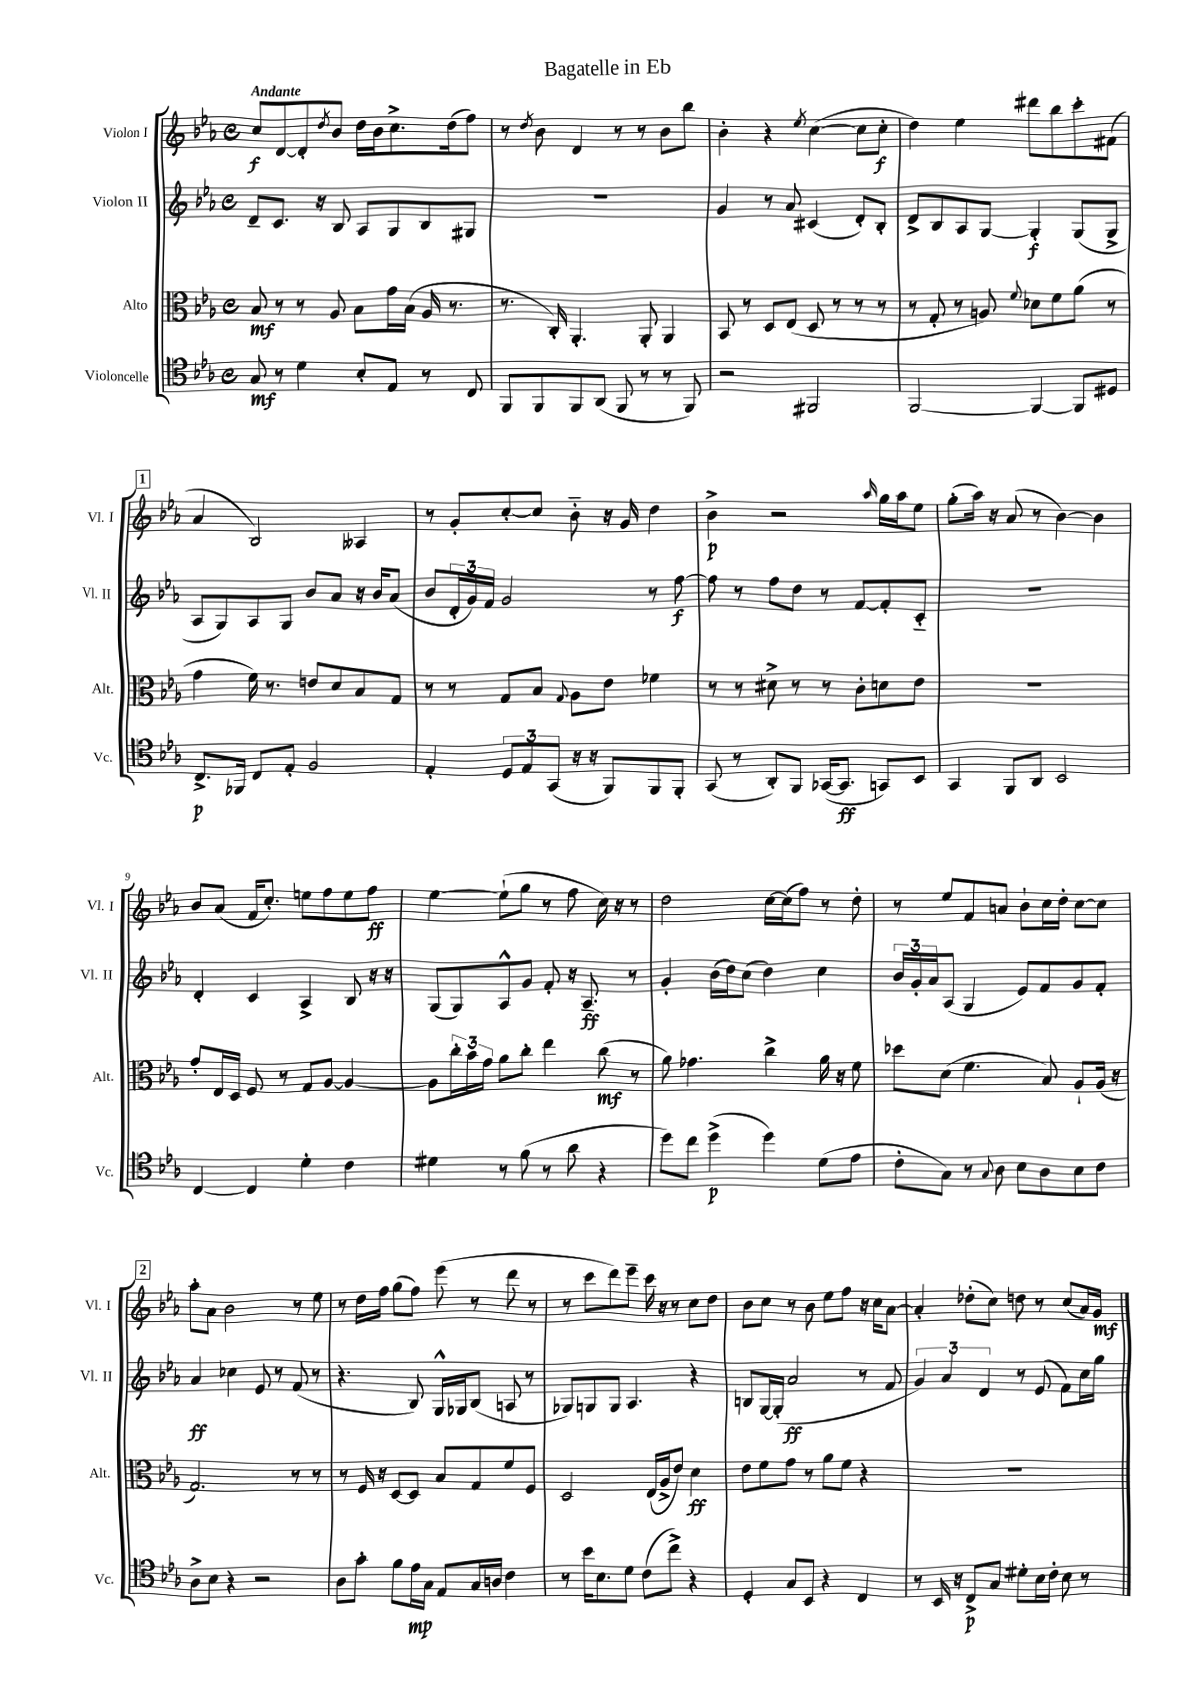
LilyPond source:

\header { title = "Bagatelle in Eb" }
<<
\new StaffGroup <<
\new Staff = "s0" \with { instrumentName = "Violon I" shortInstrumentName = "Vl. I" } {
    \clef treble \key ees \major \defaultTimeSignature \time 4/4 \tempo "Andante"
    c''8\f d'8~ d'8-. \acciaccatura { d''8 } bes'8 d''16 bes'16 c''8.-> d''16( f''8) |
    r8 \acciaccatura { d''8 } bes'8 d'4 r8 r8 bes'8 bes''8 |
    bes'4-. r4 \acciaccatura { ees''8 } c''4~( c''8 c''8-.\f |
    d''4) ees''4 dis'''8 bes''8 c'''8-. fis'8( |
    \mark \markup { \box "1" } aes'4 bes2) aeses4 |
    r8 g'8-. c''8~-. c''8 bes'8-_ r16 g'16 d''4 |
    bes'4->\p r2 \grace { aes''16 } g''16 aes''16 ees''8 |
    g''8-.( aes''16) r16 aes'8( r8 bes'4~) bes'4 |
    bes'8 aes'8( f'16 c''8.-.) e''8 f''8 e''8 f''8\ff |
    ees''4~ ees''8-!( g''8 r8 f''8 c''16) r16 r8 |
    d''2 c''16~ c''16( f''8) r8 d''8-. |
    r8 ees''8 f'8 a'8 bes'8-! c''16 d''16-. c''8~ c''8 |
    \mark \markup { \box "2" } aes''8-. aes'8 bes'2 r8 ees''8 |
    r8 d''16 f''16 g''8( f''8) ees'''8( r8 d'''8 r8 |
    r8 c'''8 d'''8) ees'''8-- c'''16 r16 r8 c''8 d''8 |
    bes'8 c''8 r8 bes'8 ees''8 f''8 r16 c''16 aes'8~ |
    aes'4-. des''8-.( c''8) d''8 r8 c''8( aes'16) g'16\mf \bar "|." |
}
\new Staff = "s1" \with { instrumentName = "Violon II" shortInstrumentName = "Vl. II" } {
    \clef treble \key ees \major \defaultTimeSignature \time 4/4
    d'8-- c'8. r16 bes8 aes8 g8 bes8 gis8 |
    r1 |
    g'4 r8 aes'8 cis'4( d'8-.) bes8-. |
    d'8-> bes8 aes8 g8~ g4-.\f g8( g8-> |
    \mark \markup { \box "1" } aes8 g8) aes8 g8 bes'8 aes'8 r16 bes'16 aes'8( |
    bes'8 \tuplet 3/2 { d'16-. g'16) f'16 } g'2 r8 f''8~\f |
    f''8 r8 f''8 d''8 r8 f'8~ f'8-. c'8-_ |
    R1 |
    d'4-. c'4 aes4-> bes8 r16 r16 |
    g8( g8) aes8-^ g'8 f'8-. r16 aes8.--\ff r8 |
    g'4-. bes'16( d''16) c''8( d''4) c''4 |
    \tuplet 3/2 { bes'16 g'16-. aes'16 } aes8( g4 ees'8) f'8 g'8 f'8-. |
    \mark \markup { \box "2" } aes'4\ff ces''4 ees'8 r8 f'8( r8 |
    r4. bes8) g16-^ ges16 bes8( a8 r8 |
    ges8) g8 g8 aes4. r4 |
    b8 g16~ g16-.( aes'2\ff r8 f'8 |
    \tuplet 3/2 { g'4) aes'4 d'4 } r8 ees'8( f'8) c''16 g''16 \bar "|." |
}
\new Staff = "s2" \with { instrumentName = "Alto" shortInstrumentName = "Alt." } {
    \clef alto \key ees \major \defaultTimeSignature \time 4/4
    bes8\mf r8 r8 aes8 bes8 g'16 bes16( aes16 r8. |
    r8. c16-.) aes,4.-. aes,8-. aes,4 |
    bes,8 r8 d8 ees8( d8 r8 r8 r8 |
    r8 g8-. r8 a8) \appoggiatura { f'8 } des'8 f'8 aes'8( r8 |
    \mark \markup { \box "1" } g'4 f'16) r8. e'8 d'8 bes8 g8 |
    r8 r8 g8 bes8 \appoggiatura { g8 } aes8 ees'8 fes'4 |
    r8 r8 dis'8-> r8 r8 c'8-. d'8 ees'8 |
    R1 |
    g'8-. ees16 d16 f8 r8 g8 aes8~ aes4~ |
    aes8 \tuplet 3/2 { c''16-. bes'16 g'16 } aes'8 c''8-. ees''4 c''8\mf( r8 |
    aes'8) ges'4. c''4-> aes'16 r16 f'8 |
    des''8 d'8( f'4. bes8) aes8-! aes16( r16 |
    \mark \markup { \box "2" } g2.) r8 r8 |
    r8 f16 r16 d8~ d8 bes8 g8 f'8 f8 |
    d2 ees16( aes16-> ees'8) d'4\ff |
    ees'8 f'8 g'8 r8 aes'8 f'8 r4 |
    R1 \bar "|." |
}
\new Staff = "s3" \with { instrumentName = "Violoncelle" shortInstrumentName = "Vc." } {
    \clef tenor \key ees \major \defaultTimeSignature \time 4/4
    g8\mf r8 d'4 bes8-. ees8 r8 c8 |
    f,8 f,8 f,8 aes,8( f,8 r8 r8 f,8) |
    r2 fis,2 |
    f,2~ f,4~ f,8 dis8 |
    \mark \markup { \box "1" } c8.->\p fes,16 c8 ees8-. f2 |
    ees4-. \tuplet 3/2 { d8 ees8 g,8( } r16 r16 f,8) f,8 f,8-. |
    g,8( r8 aes,8-.) f,8 ges,16~( ges,8.\ff g,8) bes,8 |
    g,4 f,8 aes,8 bes,2 |
    c4~ c4 d'4-. c'4 |
    dis'4 r8 f'8( r8 aes'8 r4 |
    d''8) c''8 d''4->\p( d''4) d'8( ees'8 |
    c'8-. g8) r8 \appoggiatura { g8 } aes8 bes8 aes8 bes8 c'8 |
    \mark \markup { \box "2" } aes8-> bes8 r4 r2 |
    aes8 g'8-. f'8 ees'16\mp g16 ees8 g16 a16 c'4 |
    r8 bes'16 bes8. d'8 c'8( c''8->) r4 |
    d4-. g8 bes,8 r4 c4 |
    r8 bes,16 r16 c8->\p g8 dis'8-. bes16 c'16-. bes8 r8 \bar "|." |
}
>>
>>
